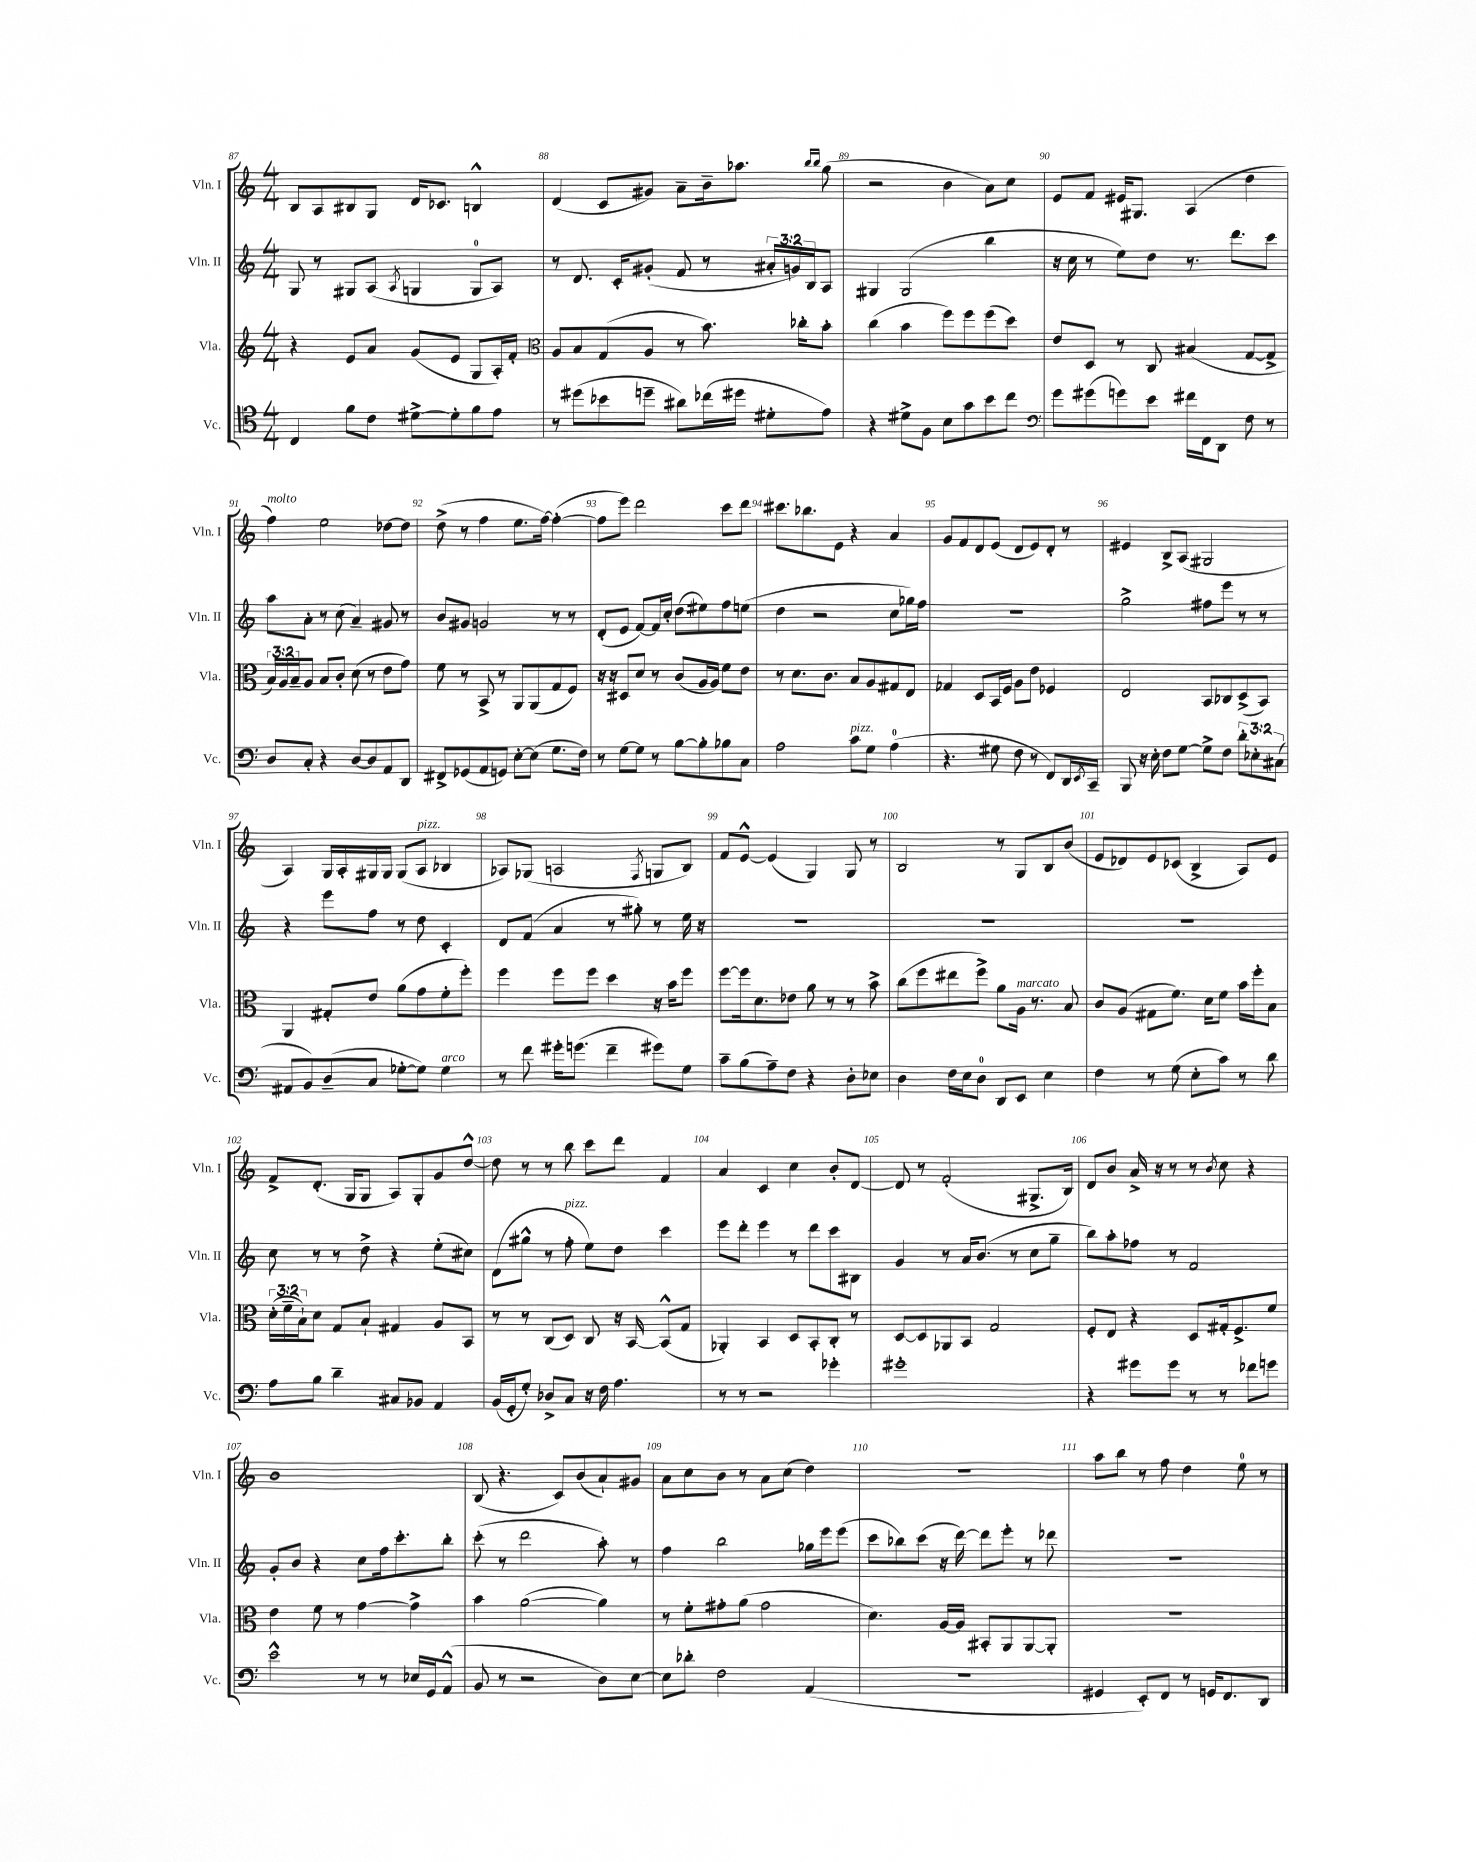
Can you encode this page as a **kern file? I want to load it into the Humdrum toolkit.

**kern	**kern	**kern	**kern
*staff4	*staff3	*staff2	*staff1
*clefC4	*clefG2	*clefG2	*clefG2
*k[]	*k[]	*k[]	*k[]
*M4/4	*M4/4	*M4/4	*M4/4
4C/	4r	8G/	8B/L
.	.	8r	8A/
8f\L	8e/L	8G#/L	8B#/
8c\J	8a/J	(8A/J	8G/J
.	.	8qA/	.
[8d#^\L	(8g/L	4G/	16d/LK
.	.	.	8.c-/J
8d#'\]	8e/J	.	.
8f\	8G/L	8G/L	4B^^/
8e\J	16A'/L)	8A/J)	.
.	16f'/JJ	.	.
=	=	=	=
*	*clefC3	*	*
8r	8A/L	8r	(4d/
(8dd#\L	8B/	8.d/	.
8b-\	(8G/	.	8c/L
.	.	16c'/LK	.
8dd~\J	8A/J	(8g#'/J	8g#/J)
8a#\L)	8r	8f/	8a~\L
(16cc-\L	8.b\)	8r	16b~\k
16dd#\JJ	.	.	8.aa-\J
8d#'\L	.	24a#'/LL	.
.	.	24g/)	.
.	16cc-'\LK	.	.
.	.	24B/J	.
.	.	.	16qqbb/LL
.	.	.	16qqbb/JJ
8e\J)	8b'\J	8A/J	(8gg\
=	=	=	=
4r	(4cc\	4G#/	2r
8d#^\L	4b\	(2G#/	.
8F\J	.	.	.
8B\L	8ff\L)	.	4b\
8g\	8ff\	.	.
8b\	(8ff\	4bb\	8a\L)
8cc\J	8dd\J)	.	8cc\J
=	=	=	=
*clefF4	*	*	*
8g\L	8e/L	16r	8e/L
.	.	16cc\	.
(8g#\	8D/J	8r	8f/J
8g\)	8r	8ee\L)	16e#/LK
.	.	.	8.G#/J
8e\J	8C/	8dd\J	.
16f#\LL	(4B#/	8.r	(4A/
16FF\J	.	.	.
8DD\J	.	.	.
.	.	8.ddd\L	.
8F\	[8G/L	.	4dd\
8r	8G^/]J	8ccc\J	.
=	=	=	=
8D/L	24B/LL)	8aa\L	4ff\)
.	24A/	.	.
.	24B~/J	.	.
8C'/J	8A/J	8a'\J	.
4r	8B/L	8r	2ee\
.	8c'/J	(8cc\	.
[8D/L	(8d\	4a~/)	.
8D/]	8r	.	.
8AA/	8e\L	8g#/	[8dd-\L
8DD/J	8g\J)	8r	8dd-\]J
=	=	=	=
8FF#^/L	8f\	8b/L	(8dd^\
(8GG-/	8r	8g#/J	8r
8AA/	8BB^/	2g/	4ff\
8GG/J)	8r	.	.
[8E'\L	8AA/L	.	8.ee\L
(8E\]J	(8AA/	.	.
.	.	.	[16ff\Jk)
8.G\L	8G/	8r	(4ff'\_
.	8F/J)	8r	.
16F\Jk)	.	.	.
=	=	=	=
8r	16r	(8d'/L	8ff\]L
.	16r	.	.
[8G\L	8D#/L	8e/J	8eee\J)
8G\]J	8d/J	[8f/L)	2ddd\
8r	8r	16f/]L	.
.	.	16cc'/JJ	.
[8B\L	(8c/L	(8dd\L	.
8B'\]	16A/L	8ee#\)	.
.	16A/JJ)	.	.
8B-\	8f\L	8ff\	8ccc\L
8C\J	8e\J	(8ee\J	8ddd\J
=	=	=	=
2A\	8r	4dd\	8.ccc#\L
.	8.d\L	.	.
.	.	.	8.bb-\
.	.	2r	.
.	8.c\J	.	.
.	.	.	8e\J
8c\L	8B/L	.	4r
8G\J	8A/	.	.
(4A\	8G#/	8cc\L	4a/
.	8E/J	16gg-\L)	.
.	.	16ff\JJ	.
=	=	=	=
4.r	4G-/	1r	8g/L
.	.	.	8f/
.	8D/L	.	8d/
8G#\	16BB/L	.	(8e/J
.	16F/JJ	.	.
8F\	8A\L	.	8d/L
8r	8e\J	.	8e/)
8FF/L)	4F-/	.	8d'/J
16DD/L	.	.	8r
8qEE/	.	.	.
16CC~/JJ	.	.	.
=	=	=	=
8BBB/	2E/	2gg^\	4e#/
16r	.	.	.
16E'\	.	.	.
8F\L	.	.	8B^/L
[8G\J	.	.	(8A/J
8G^\]L	8BB/L	8ff#\L	2G#/
8F\J	8C-/	8eee\J	.
12d'\L	(8D^/	8r	.
12E-'\	.	.	.
.	8BB/J)	8r	.
(12C#\J	.	.	.
=	=	=	=
8AA#/L	4AA/	4r	4A/)
8BB/)	.	.	.
(8D~/	8G#'/L	8eee\L	16G/LL
.	.	.	16A'/
8C/J	8e/J	8ff\J	16G#/
.	.	.	16G#/JJ
[8G-'\L	(8a\L	8r	(8G#/L
8G-\]J)	8g\	8dd\	8A/J
4G-\	8f'\	4c'/	4B-/
.	8ff'\J)	.	.
=	=	=	=
8r	4ff\	8d/L	8A-/L)
8f\	.	(8f/J	(8G-/J
16g#'\LK	8ff\L	4a/	2A/
(8.g\J	.	.	.
.	8ff\J	.	.
4f~\	4dd\	8r	.
.	.	8gg#'\)	.
.	.	.	8qF/
8g#\L)	16r	8r	8G/L
.	16b\LK	.	.
8G\J	8ff\J	16ee\	8B/J)
.	.	16r	.
=	=	=	=
8c~\L	[8ff\L	1r	8f/L
(8B\	16ff\]k	.	[8e^^/J
.	8.d\	.	.
8A~\)	.	.	(4e/]
8F\J	8e-\J	.	.
4r	8a\	.	4G/)
.	8r	.	.
8D'\L	8r	.	8G/
8E-\J	8b^\	.	8r
=	=	=	=
4D\	(8cc\L	1r	2B/
.	8ff\	.	.
16F\LL	8ee#\	.	.
16E\J	.	.	.
8D\J	8ff^\J)	.	.
8DD/L	8a\L	.	8r
8EE/J	16A\Jk	.	8G/L
.	8.r	.	.
4E\	.	.	8B/
.	8B/	.	(8b/J
=	=	=	=
4F\	8c/L	1r	8e/L
.	(8A/J	.	8d-/)
8r	8G#\L	.	8e/
(8G\	8.f\J)	.	(8c-/J
8E'\L	.	.	4B^/
.	16d\LK	.	.
8c\J)	8f\J	.	.
8r	16b\LL	.	8A/L)
.	16ff'\J	.	.
8d\	8B\J	.	8e/J
=	=	=	=
8A\L	(24d'\LL	8cc\	8f^/L
.	24f~\	.	.
.	24B`\J)	.	.
8B\J	8d\J	8r	(8.d'/J
4d~\	8G/L	8r	.
.	.	.	16G/LK
.	8B`/J	8dd^\	8G/J
8C#/L	4G#/	4r	8A/L)
8BB-/J	.	.	8G'/
4AA/	8A/L	(8ee'\L	8g/
.	8BB/J	8cc#\J)	[8dd^^/J
=	=	=	=
(16BB/LL	8r	(8d\L	8dd\]
16GG'/J	.	.	.
8G'/J)	8r	8gg#^^\J	8r
8D-^/L	(8C/L	8r	8r
8C/J	8D/J)	8ff'\	8bb\
16r	8C/	8ee\L)	8ccc\L
16F\	.	.	.
4.A\	16r	8dd\J	8ddd\J
.	[16BB/	.	.
.	(8BB^^/]L	4ccc\	4f/
.	8G/J	.	.
=	=	=	=
8r	4AA-'/)	8eee\L	4a/
8r	.	8ddd'\J	.
2r	4BB/	4eee\	4c/
.	8D/L	8r	4cc\
.	8BB'/	8ddd\L	.
4g-'\	8C'/J	8ccc\	8b'/L
.	8r	8B#\J	[8d/J
=	=	=	=
1g#'	[8D/L	4g/	8d/]
.	8D/]	.	8r
.	8AA-/	8r	(2f'/
.	8BB/J	16a/LK	.
.	.	(8.b/J	.
.	2G/	.	.
.	.	8r	.
.	.	8cc\L	8.G#^/L
.	.	8gg~\J	.
.	.	.	16B/Jk)
=	=	=	=
4r	8F'/L	8bb\L)	8d/L
.	8E/J	8aa'\	8b/J
8g#\L	4r	8ff-\J	16a^/
.	.	.	16r
8g#\J	.	8r	8r
8r	8D/L	2f/	8r
.	.	.	8qb/
8r	16G#'/k	.	8cc\
.	8.F^/	.	.
8f-\L	.	.	4r
8g\J	8f/J	.	.
=	=	=	=
2e^^\	4e\	8g'/L	1b
.	.	8b/J	.
.	8f\	4r	.
.	8r	.	.
8r	[4g\	8cc\L	.
8r	.	16ff\k	.
.	.	8.ccc'\	.
16E-/LL	4g^\]	.	.
16GG/J	.	.	.
(8AA^^/J	.	8bb'\J	.
=	=	=	=
8BB/	4b\	(8ccc'\	(8B/
8r	.	8r	4.r
2r	([2a\	2ddd\	.
.	.	.	8c/L)
.	.	.	(8b/
8D\L)	4a\])	8aa'\)	8a`/)
[8E\J	.	8r	8g#/J
=	=	=	=
8E\]L	8r	4ff\	8a\L
8d-'\J	8f'\L	.	8cc\
2F\	8g#'\	2bb\	8b\J
.	(8a\J	.	8r
.	2g#\	.	8a\L
.	.	.	(8cc\J
(4AA/	.	16gg-\LL	4dd\)
.	.	16eee\J	.
.	.	(8eee\J	.
=	=	=	=
1r	4.d\)	8ccc\L	1r
.	.	8bb-\)	.
.	.	(8ccc\J	.
.	[16A/LL	16r	.
.	16A/]JJ	[16ddd\)	.
.	8BB#'/L	8ddd\]L	.
.	8AA/	8eee'\J	.
.	[8AA/	8r	.
.	8AA'/]J	8ddd-\	.
=	=	=	=
4GG#/	1r	1r	8aa\L
.	.	.	8bb\J
8EE'/L)	.	.	8r
8FF/J	.	.	8ff\
8r	.	.	4dd\
16GG/LK	.	.	.
8.FF/	.	.	.
.	.	.	8ee\
8DD/J	.	.	8r
==	==	==	==
*-	*-	*-	*-
